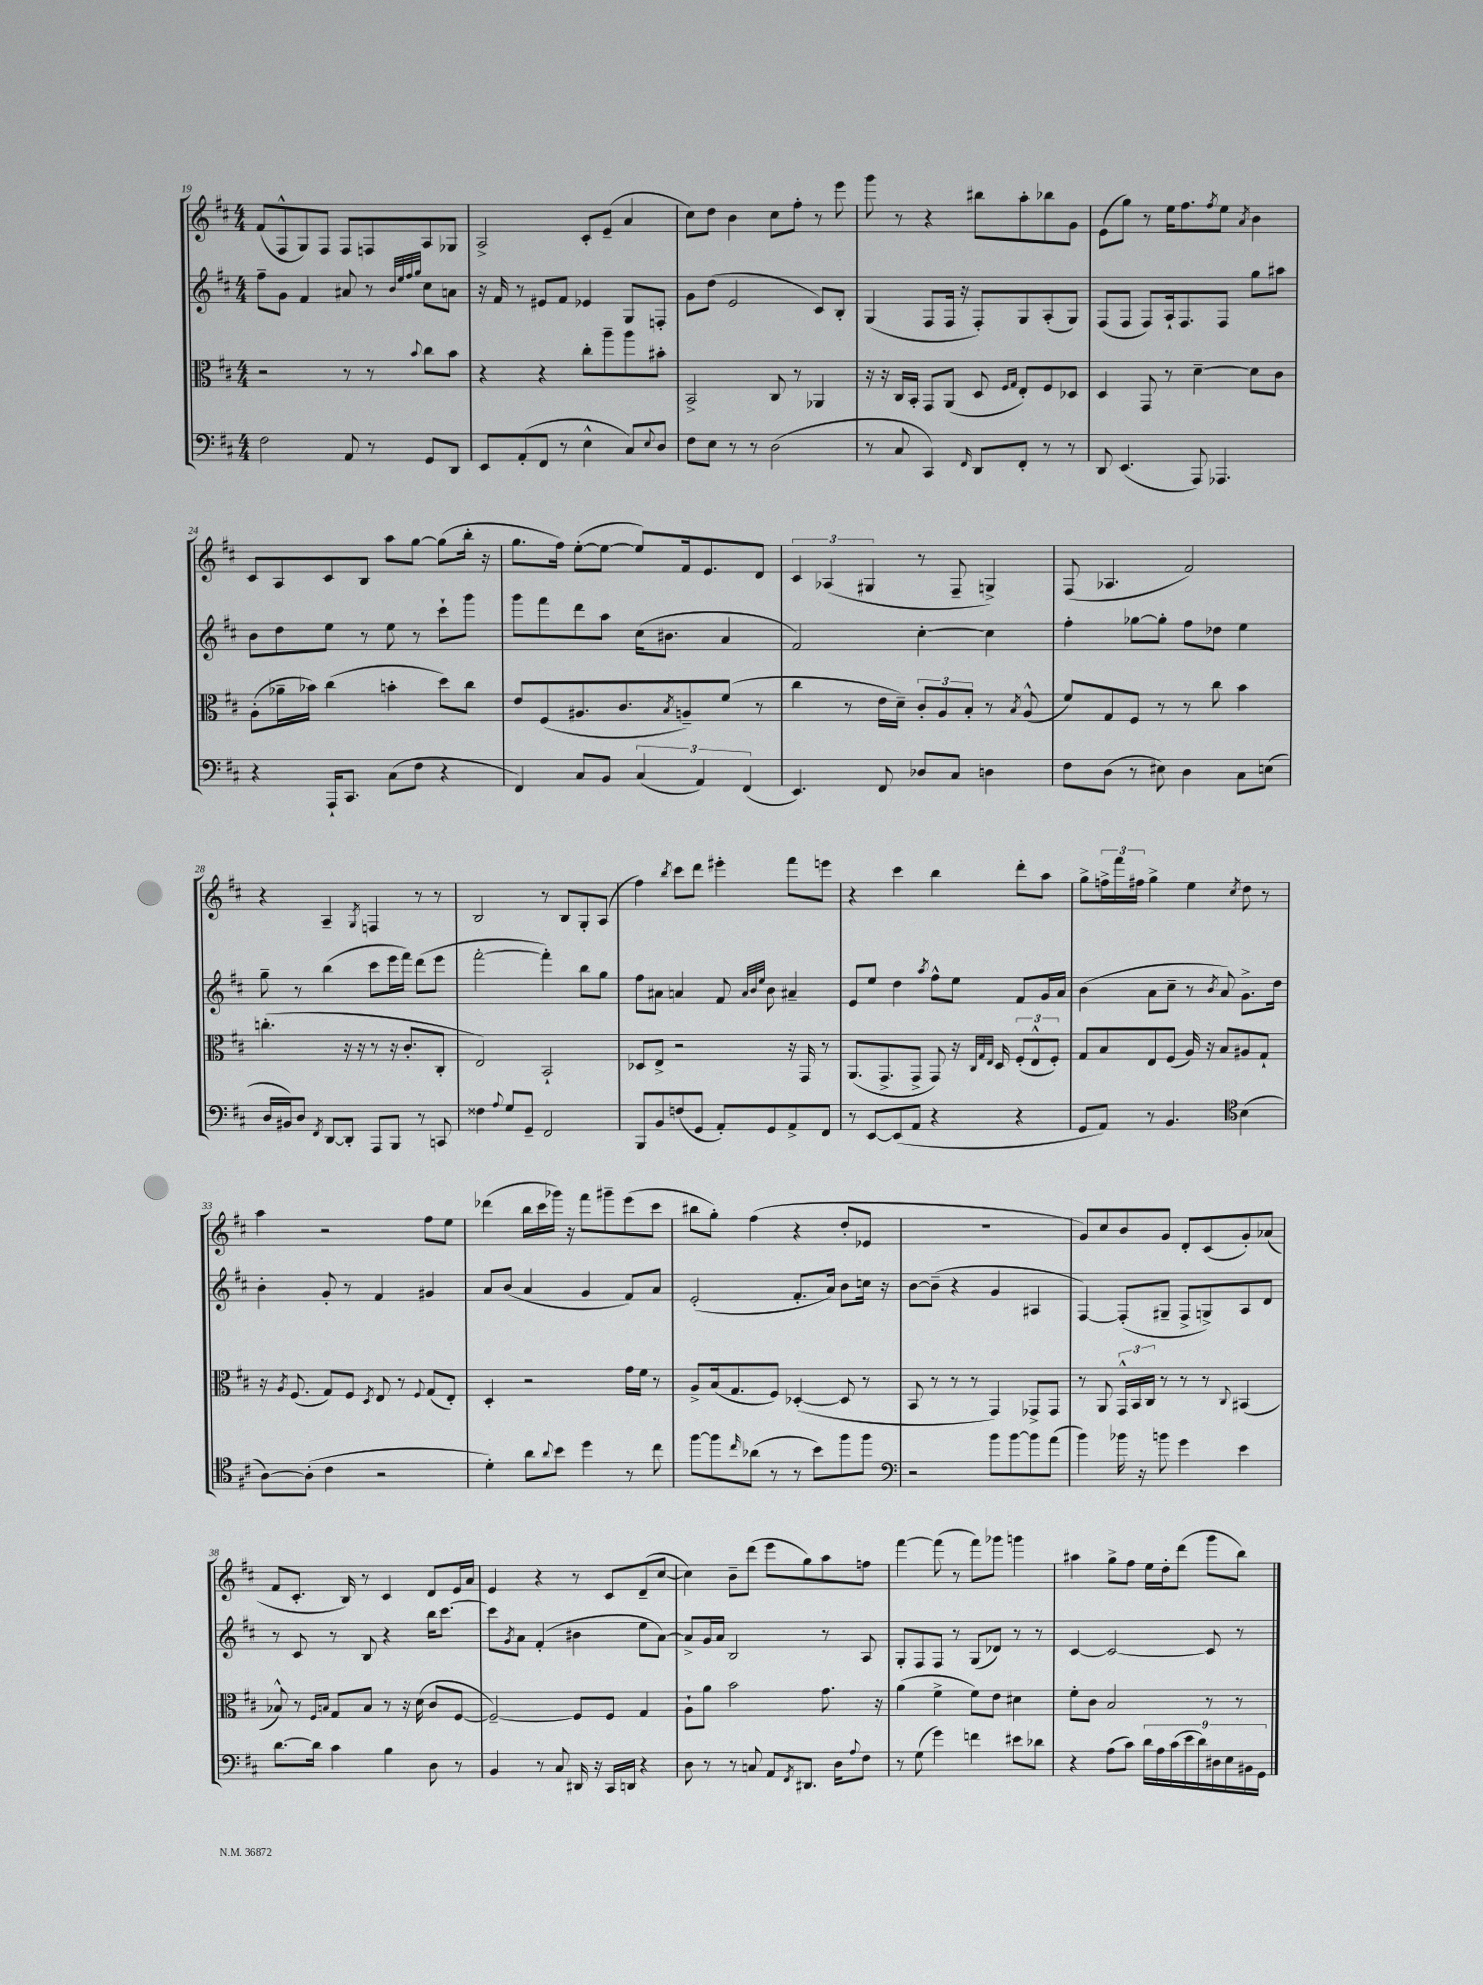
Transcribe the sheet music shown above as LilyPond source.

<<
\new StaffGroup <<
\new Staff = "s0" {
    \clef treble \key d \major \numericTimeSignature \time 4/4
    fis'8( fis8-^ g8) fis8 fis8 f8 a8 ges8 |
    a2-> cis'8-. e'8--( a'4 |
    cis''8) d''8 b'4 cis''8 fis''8-. r8 e'''8 |
    g'''8 r8 r4 bis''8 a''8-. bes''8 g'8 |
    e'8( g''8) r8 e''16 fis''8. \acciaccatura { fis''8 } e''8 \acciaccatura { a'8 } b'4 |
    cis'8 a8 cis'8 b8 a''8 g''8~ g''8( b''16-. r16 |
    g''8. fis''16) e''8~-.( e''8~ e''8) fis'16 e'8. d'8 |
    \tuplet 3/2 { cis'4 aes4( gis4 } r8 fis8-- g4->) |
    fis8( aes4. fis'2) |
    r4 a4-- \acciaccatura { g8 } f4 r8 r8 |
    b2 r8 b8 g8-. a8( |
    fis''4) \acciaccatura { b''8 } cis'''8 d'''8 eis'''4-. fis'''8 e'''8 |
    r4 cis'''4 b''4 d'''8-. a''8 |
    g''8-> \tuplet 3/2 { f''16-> fis'''16 fis''16 } g''4-> e''4 \acciaccatura { cis''8 } d''8 r8 |
    a''4 r2 fis''8 e''8 |
    des'''4( b''16 cis'''16 ges'''16) r16 fis'''8 gis'''8-- e'''8( cis'''8 |
    bis''8 g''8-.) fis''4( r4 d''8-. ees'8 |
    R1 |
    g'8) cis''8 b'8 g'8 d'8-. cis'8( g'8-.) aes'8( |
    fis'8 cis'8.-. b16) r8 cis'4 d'8 e'16 a'16 |
    e'4 r4 r8 cis'8 d'8--( cis''8~ |
    cis''4) b'8-- d'''8( e'''8 g''8) a''8 f''8 |
    fis'''4~ fis'''8( r8 fis'''8) ges'''8 g'''4 |
    ais''4 g''8-> fis''8 e''16 d''16-. d'''8( g'''8 b''8) \bar "|." |
}
\new Staff = "s1" {
    \clef treble \key d \major \numericTimeSignature \time 4/4
    fis''8-- g'8 fis'4 ais'8 r8 \grace { b'32 e''32 fis''32 g''32 } cis''8 a'8 |
    r16 fis'16 r8 eis'8 fis'8 ees'4 g8 f8-. |
    g'8 d''8( e'2 cis'8) b8-. |
    g4( fis8 fis16 r16 fis8-.) g8 a8-.( g8) |
    fis8( fis8 fis8) a16-! fis8. fis8 g''8 ais''8 |
    b'8 d''8 e''8 r8 e''8 r8 cis'''8-! g'''8 |
    g'''8 fis'''8 d'''8 a''8 cis''16( bis'8. a'4 |
    fis'2) cis''4~-. cis''4 |
    fis''4-. ges''8~ ges''8-. fis''8 des''8 e''4 |
    g''8-- r8 b''4( cis'''8 e'''16 fis'''16) d'''8( e'''8 |
    fis'''2~-. fis'''4-.) b''8 g''8 |
    fis''8 ais'8 a'4 fis'8 \grace { a'32 b'32 e''32 } b'8 ais'4-- |
    e'8 e''8 d''4 \acciaccatura { a''8 } fis''8-^ e''8 fis'8 g'16 a'16 |
    b'4( a'8 cis''8-- r8 \acciaccatura { b'8 } a'8) g'8.-> d''16 |
    b'4-. g'8-. r8 fis'4 gis'4 |
    a'8 b'8( a'4 g'4 fis'8) a'8 |
    e'2-.( fis'8.-. a'16) b'8 c''16 r16 |
    b'8~ b'8--( r4 g'4 ais4 |
    fis4~) fis8-.( gis8-- fis8-> g8->) a8 d'8 |
    r8 cis'8 r8 b8 r4 b''16 cis'''8.~ |
    cis'''8 \acciaccatura { g'8 } a'8 fis'4-.( bis'4 e''8 a'8~) |
    a'8-> g'16 a'16 b2 r8 a8 |
    g8-. fis8 fis8 r8 g8( des'8) r8 r8 |
    cis'4~ cis'2~ cis'8 r8 \bar "|." |
}
\new Staff = "s2" {
    \clef alto \key d \major \numericTimeSignature \time 4/4
    r2 r8 r8 \appoggiatura { b'8 } cis''8 b'8 |
    r4 r4 cis''8-. a''8-- a''8 bis'8-. |
    b,2-> cis8 r8 aes,4 |
    r16 r16 cis16 b,16-. g,8 a,8( d8 \grace { fis16 g16 } e8-.) fis8 des8 |
    d4 g,8 r8 d'4~-- d'8 cis'8 |
    a8-.( aes'16-- bes'16) cis''4( b'4-. d''8) cis''8 |
    e'8 fis8( ais8. cis'8. \acciaccatura { b8 } a8--) fis'8( r8 |
    cis''4 r8 e'16 d'16--) \tuplet 3/2 { cis'8-. a8 b8-. } r8 \acciaccatura { b8 } a8-^( |
    fis'8) g8 fis8 r8 r8 cis''8 b'4 |
    c''4.-.( r16 r16 r8 r16 cis'8.-. cis8-. |
    e2) b,2-! |
    des8 e8-> r2 r16 g,16 r8 |
    a,8.( g,8.-> g,8-> g,8) r16 \grace { cis32 g32 e32 } d16 \tuplet 3/2 { fis8-.( e8-^ fis8-.) } |
    g8 b8 e8 fis8( a16) r16 b8 ais8 g8-! |
    r16 \acciaccatura { a8 } fis8.( g8) fis8 \acciaccatura { d8 } e8 r8 \appoggiatura { fis8 } g8( e8-.) |
    d4-. r2 g'16 fis'16 r8 |
    a8-> b16( g8. fis8) des4~-.( des8 r8 |
    b,8 r8 r8 r8 g,4) ges,8-> ges,8 |
    r8 a,8 \tuplet 3/2 { g,16-^ b,16 cis16 } r8 r8 r8 \appoggiatura { cis8 } bis,4( |
    bes8-^) r8 \grace { fis16 b16 } g8 b8 r8 r16 d'16( cis'8 fis8~ |
    fis2~--) fis8 fis8 g4 |
    a8-! a'8 b'2 g'8. r16 |
    a'4( fis'4-> fis'8) e'8 dis'4 |
    fis'8-. cis'8 b2 r8 r8 \bar "|." |
}
\new Staff = "s3" {
    \clef bass \key d \major \numericTimeSignature \time 4/4
    fis2 a,8 r8 g,8 d,8 |
    e,8 a,8-.( fis,8 r8 e4-^ cis8) \appoggiatura { e8 } d8 |
    fis8 e8 r8 r8 d2( |
    r8 cis8 cis,4) \grace { fis,16 } d,8 fis,8-. r8 r8 |
    d,8 e,4.( a,,8) aes,,4. |
    r4 a,,16-! cis,8. cis8( fis8 r4 |
    fis,4) cis8 b,8 \tuplet 3/2 { cis4( a,4) fis,4( } |
    e,4.) fis,8 des8 cis8 d4 |
    fis8 d8( r8 eis8) d4 cis8 e8( |
    d16 bis,16) d8 \acciaccatura { fis,8 } d,8~ d,8-. a,,8 b,,8 r8 c,8 |
    fisis4 \appoggiatura { a8 } g8 g,8-- fis,2 |
    b,,8 b,8 f8( g,8 a,8-.) g,8 a,8-> fis,8 |
    r8 e,8~ e,8( a,8 r4 r4 |
    g,8 a,8) r8 b,4. \clef tenor b4( |
    a8~) a8-.( cis'4 r2 |
    d'4-.) a'8 \appoggiatura { a'8 } b'8 d''4 r8 cis''8 |
    fis''8~ fis''8 \grace { cis''16 } aes'8( r8 r8 b'8) fis''8 fis''8 |
    \clef bass r2 b'8 b'8~ b'8 a'8( |
    b'4) bes'16 r16 b'8 g'4 e'4 |
    d'8.~ d'16 cis'4 b4 d8 r8 |
    b,4 r8 cis8 dis,16 r16 cis,16 d,16 r4 |
    d8 r8 r8 c8 a,8 \acciaccatura { fis,8 } dis,8. d16 \appoggiatura { a8 } fis8 |
    r8 g8( g'4) f'4 eis'8 des'8 |
    r4 a8( cis'8) \tuplet 9/8 { d'16 a16 cis'16( e'16 d'16) dis16 e16 bis,16 g,16 } \bar "|." |
}
>>
>>
\layout { \context { \Score currentBarNumber = #19 } }
